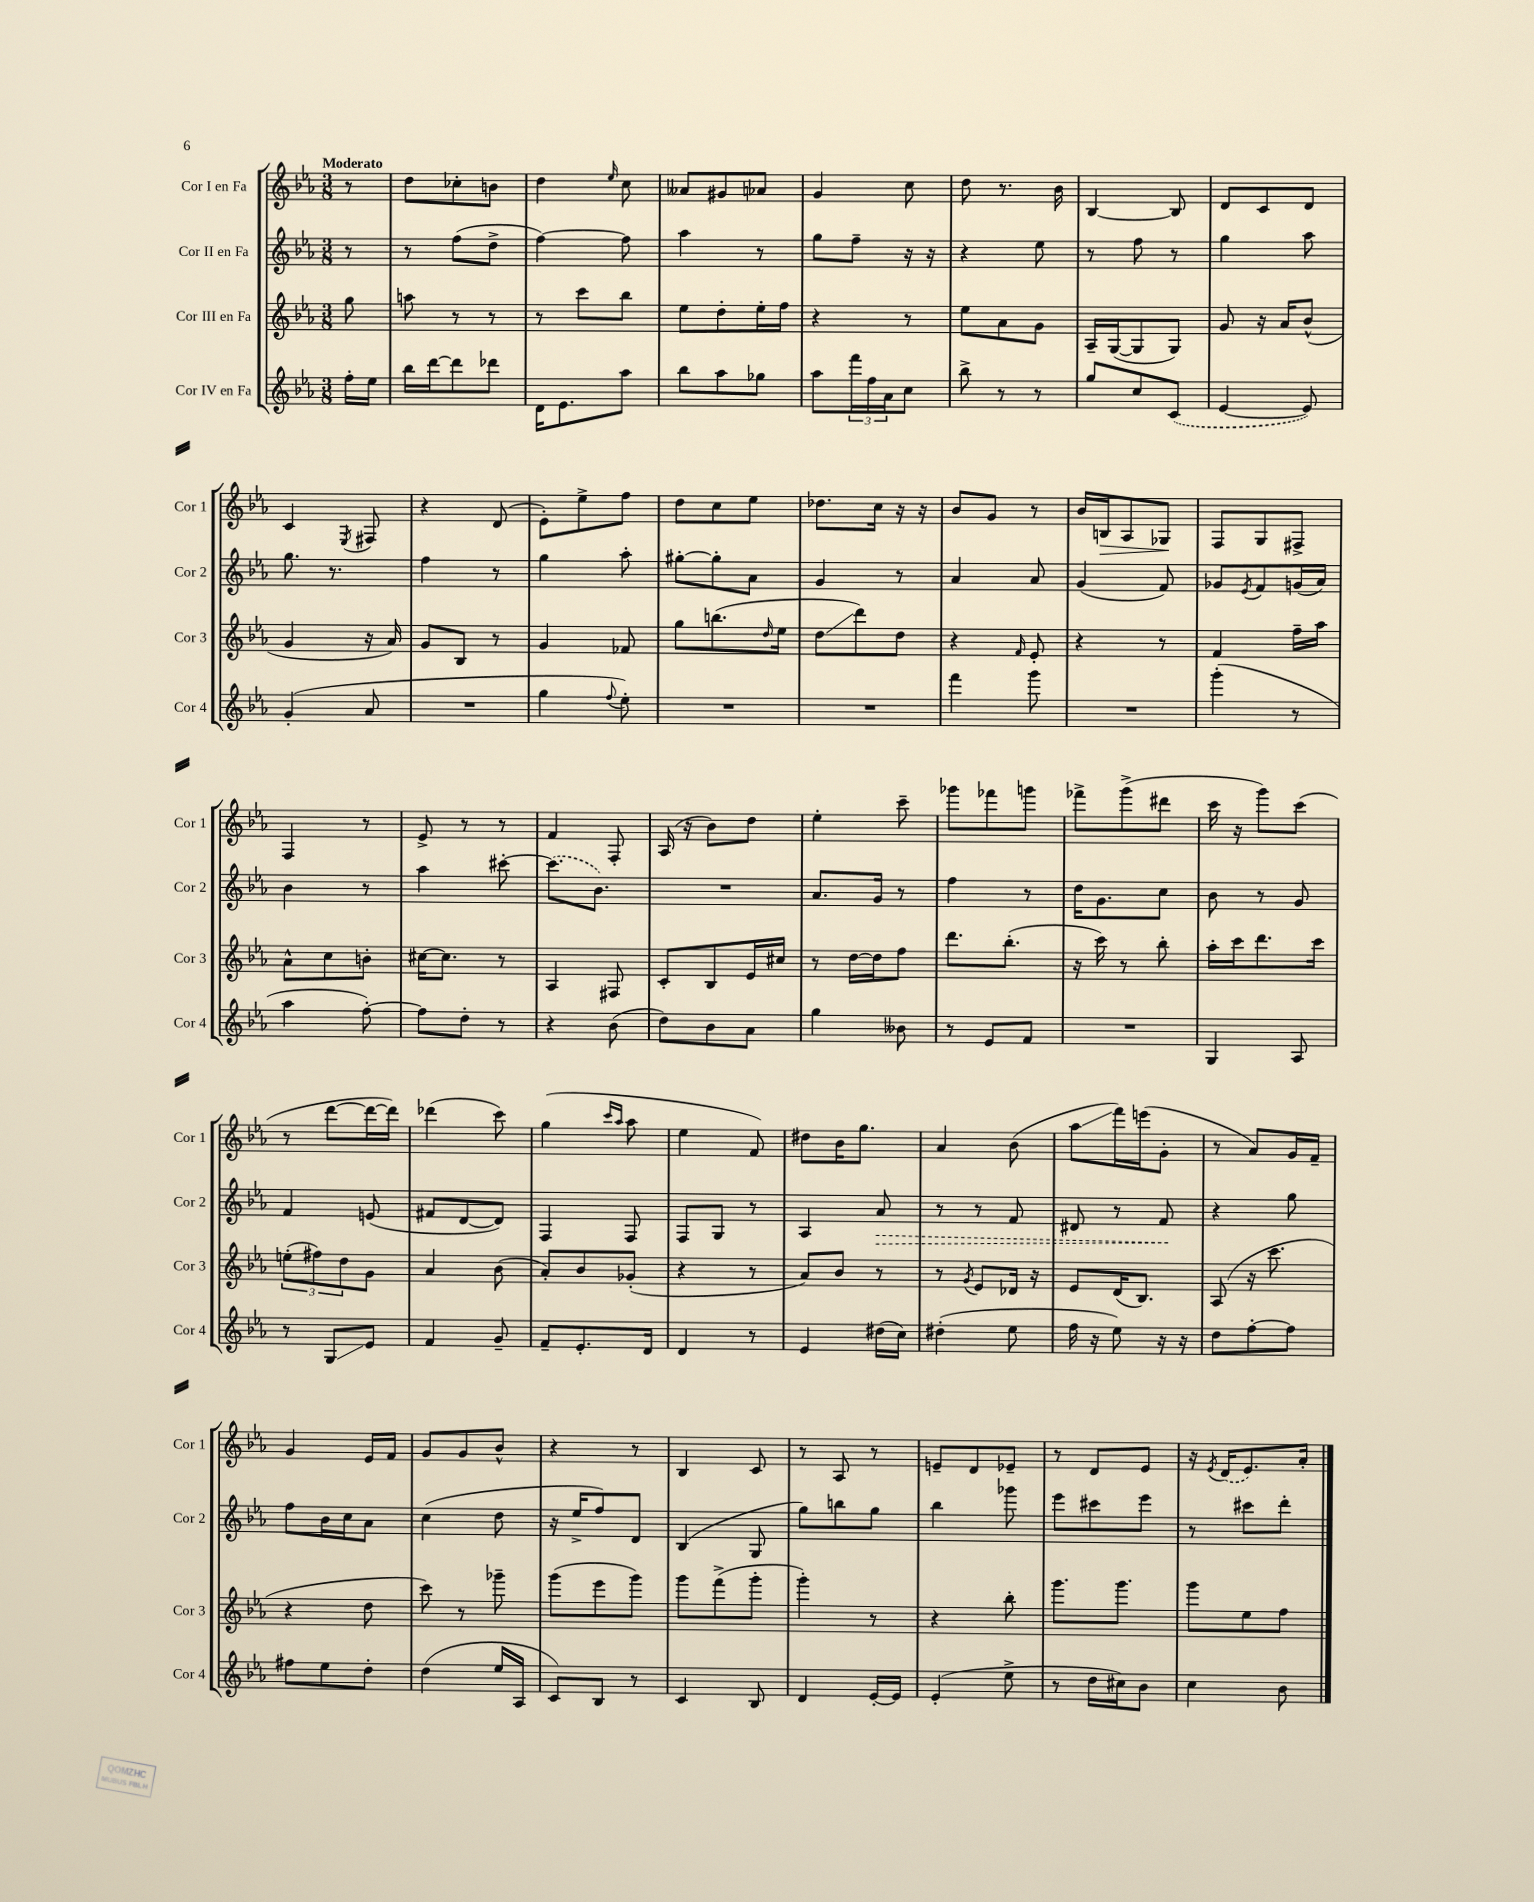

**kern	**kern	**kern	**kern
*staff4	*staff3	*staff2	*staff1
*clefG2	*clefG2	*clefG2	*clefG2
*k[b-e-a-]	*k[b-e-a-]	*k[b-e-a-]	*k[b-e-a-]
*M3/8	*M3/8	*M3/8	*M3/8
16ff'\LL	8gg\	8r	8r
16ee-\JJ	.	.	.
=	=	=	=
16bb-\LL	8aa\	8r	8dd\L
[16ddd\J	.	.	.
8ddd\]	8r	(8ff\L	8cc-'\
8ddd-\J	8r	8dd^\J	8b\J
=	=	=	=
16d\LK	8r	[4ff\)	4dd\
8.e-\	.	.	.
.	8ccc\L	.	.
.	.	.	16qqee-/
8aa-\J	8bb-\J	8ff\]	8cc\
=	=	=	=
8bb-\L	8ee-\L	4aa-\	8a--/L
8aa-\	8dd'\	.	8g#/
8gg-\J	16ee-'\L	8r	8a-/J
.	16ff\JJ	.	.
=	=	=	=
8aa-\L	4r	8gg\L	4g/
24fff\L	.	8ff~\J	.
24ff\	.	.	.
24a-\J	.	.	.
8cc\J	8r	16r	8cc\
.	.	16r	.
=	=	=	=
8bb-^\	8ee-\L	4r	8dd\
8r	8a-\	.	8.r
8r	8g\J	8ee-\	.
.	.	.	16b-\
=	=	=	=
8gg/L	16A-~/LL	8r	[4B-/
.	([16G/J	.	.
8cc/	8G/]	8ff\	.
(8c/J	8G/J)	8r	8B-/]
=	=	=	=
[4e-/	8g/	4gg\	8d/L
.	16r	.	8c/
.	16a-/LK	.	.
8e-/])	(8b-^^/J	8aa-\	8d/J
=	=	=	=
(4g'/	4g/	8.gg\	4c/
.	.	8.r	.
.	.	.	8qE-/
8a-/	16r	.	8F#/
.	16a-/)	.	.
=	=	=	=
4.r	8g/L	4ff\	4r
.	8B-/J	.	.
.	8r	8r	(8d/
=	=	=	=
4gg\	4g/	4gg\	8e-'\L)
.	.	.	8ee-^\
8qqff/	.	.	.
8ee-'\)	8f-/	8aa-'\	8ff\J
=	=	=	=
4.r	8gg\L	[8gg#'\L	8dd\L
.	(8.bb\	8gg#'\]	8cc\
.	.	8a-\J	8ee-\J
.	16qqdd/	.	.
.	16ee-\Jk	.	.
=	=	=	=
4.r	8dd\L	4g/	8.dd-\L
.	8ddd\)	.	.
.	.	.	16cc\Jk
.	8dd\J	8r	16r
.	.	.	16r
=	=	=	=
4fff\	4r	4a-/	8b-/L
.	.	.	8g/J
.	16qqf/	.	.
8ggg\	8e-'/	8a-/	8r
=	=	=	=
4.r	4r	(4g/	16b-/LL
.	.	.	16B/J
.	.	.	8A-/
.	8r	8f/)	8G-/J
=	=	=	=
(4ggg'\	4f/	8g-/L	8F/L
.	.	8qe-/	.
.	.	8f/	8G/
8r	16ff~\LL	(16g/L	8F#^/J
.	16aa-\JJ	16a-/JJ)	.
=	=	=	=
4aa-\	8a-^^\L	4b-\	4F/
.	8cc\	.	.
[8ff'\)	8b'\J	8r	8r
=	=	=	=
8ff\]L	[16cc#\LK	4aa-\	8e-^/
.	8.cc#\]J	.	.
8dd'\J	.	.	8r
8r	8r	[8ccc#'\	8r
=	=	=	=
4r	4A-/	(8.ccc#\]L	4f/
.	.	8.b-\J)	.
(8b-\	8F#/	.	8F'/
=	=	=	=
8dd\L)	8c'/L	4.r	(16A-/
.	.	.	16r
8b-\	8B-/	.	8b-\L)
8a-\J	16e-/L	.	8dd\J
.	16cc#/JJ	.	.
=	=	=	=
4gg\	8r	8.a-/L	4ee-'\
.	[16dd\LL	.	.
.	16dd\]J	16g/Jk	.
8b--\	8ff\J	8r	8ccc~\
=	=	=	=
8r	8.ddd\L	4ff\	8ggg-\L
8e-/L	.	.	8fff-\
.	(8.bb-'\J	.	.
8f/J	.	8r	8ggg\J
=	=	=	=
4.r	16r	16dd\LK	8fff-^\L
.	16ccc\)	8.g\	.
.	8r	.	(8ggg^\
.	8bb-'\	8cc\J	8ddd#\J
=	=	=	=
4G/	16aa-'\LL	8b-\	16ccc\
.	16ccc\J	.	16r
.	8.ddd\	8r	8ggg\L)
8A-/	.	8g/	(8ccc\J
.	16ccc\Jk	.	.
=	=	=	=
8r	(12ee'\L	4f/	8r
.	12ff#\)	.	.
8G/L	.	.	[8ddd\L
.	12dd\	.	.
8e-/J	8g\J	(8e/	16ddd\_L
.	.	.	16ddd\]JJ)
=	=	=	=
4f/	4a-/	8f#/L	(4ddd-\
.	.	[8d/	.
8g~/	(8b-\	8d/]J)	8ccc\)
=	=	=	=
8f~/L	8a-'/L)	4F/	(4gg\
8.e-'/	8b-/	.	.
.	.	.	16qqccc/LL
.	.	.	16qqaa-/JJ
.	(8g-'/J	8F/	8aa-\
16d/Jk	.	.	.
=	=	=	=
4d/	4r	8F/L	4ee-\
.	.	8G/J	.
8r	8r	8r	8f/)
=	=	=	=
4e-/	8a-/L)	4A-/	8dd#\L
.	8b-/J	.	16b-\K
.	.	.	8.gg\J
(16dd#\LL	8r	8a-/	.
16cc\JJ)	.	.	.
=	=	=	=
(4dd#'\	8r	8r	4a-/
.	8qg/	.	.
.	8e-/L	8r	.
8ee-\	16d-/Jk	8f/	(8b-\
.	16r	.	.
=	=	=	=
16ff\	8e-/L	8d#/	8aa-\L
16r	.	.	.
8ee-\)	(16d/K	8r	16fff\L)
.	8.B-/J)	.	(16eee\J
16r	.	8f/	8g'\J
16r	.	.	.
=	=	=	=
8dd\L	(8A-/	4r	8r
[8ff'\	16r	.	8a-/L)
.	8.ccc\	.	.
8ff\]J	.	8gg\	16g/L
.	.	.	16f~/JJ
=	=	=	=
8ff#\L	4r	8ff\L	4g/
8ee-\	.	16b-\L	.
.	.	16cc\J	.
8dd'\J	8dd\	8a-\J	16e-/LL
.	.	.	16f/JJ
=	=	=	=
(4dd\	8ccc\)	(4cc\	8g/L
.	8r	.	8g/
16ee-/LL	8ggg-~\	8dd\	8b-^^/J
16A-/JJ	.	.	.
=	=	=	=
8c/L)	(8ggg\L	16r	4r
.	.	16ee-^/LK	.
8B-/J	8eee-\	8ff/)	.
8r	8ggg\J)	8d/J	8r
=	=	=	=
4c/	8ggg\L	(4B-/	4B-/
.	(8fff^\	.	.
8B-/	8ggg'\J	8G/	8c/
=	=	=	=
4d/	4ggg'\)	8gg\L)	8r
.	.	8bb\	8A-/
[16e-'/LL	8r	8gg\J	8r
16e-/]JJ	.	.	.
=	=	=	=
(4e-'/	4r	4bb-\	8e~/L
.	.	.	8d/
8ee-^\	8bb-'\	8ggg-\	8e-~/J
=	=	=	=
8r	8.ggg\L	8eee-\L	8r
16dd\LL	.	8ccc#\	8d/L
16cc#\J)	8.ggg\J	.	.
8b-\J	.	8eee-\J	8e-/J
=	=	=	=
4cc\	8ggg\L	8r	16r
.	.	.	8qe-/
.	.	.	(16d/LK
.	8ee-\	8ccc#\L	8.e-/)
8b-\	8ff\J	8ddd'\J	.
.	.	.	16a-'/Jk
==	==	==	==
*-	*-	*-	*-
